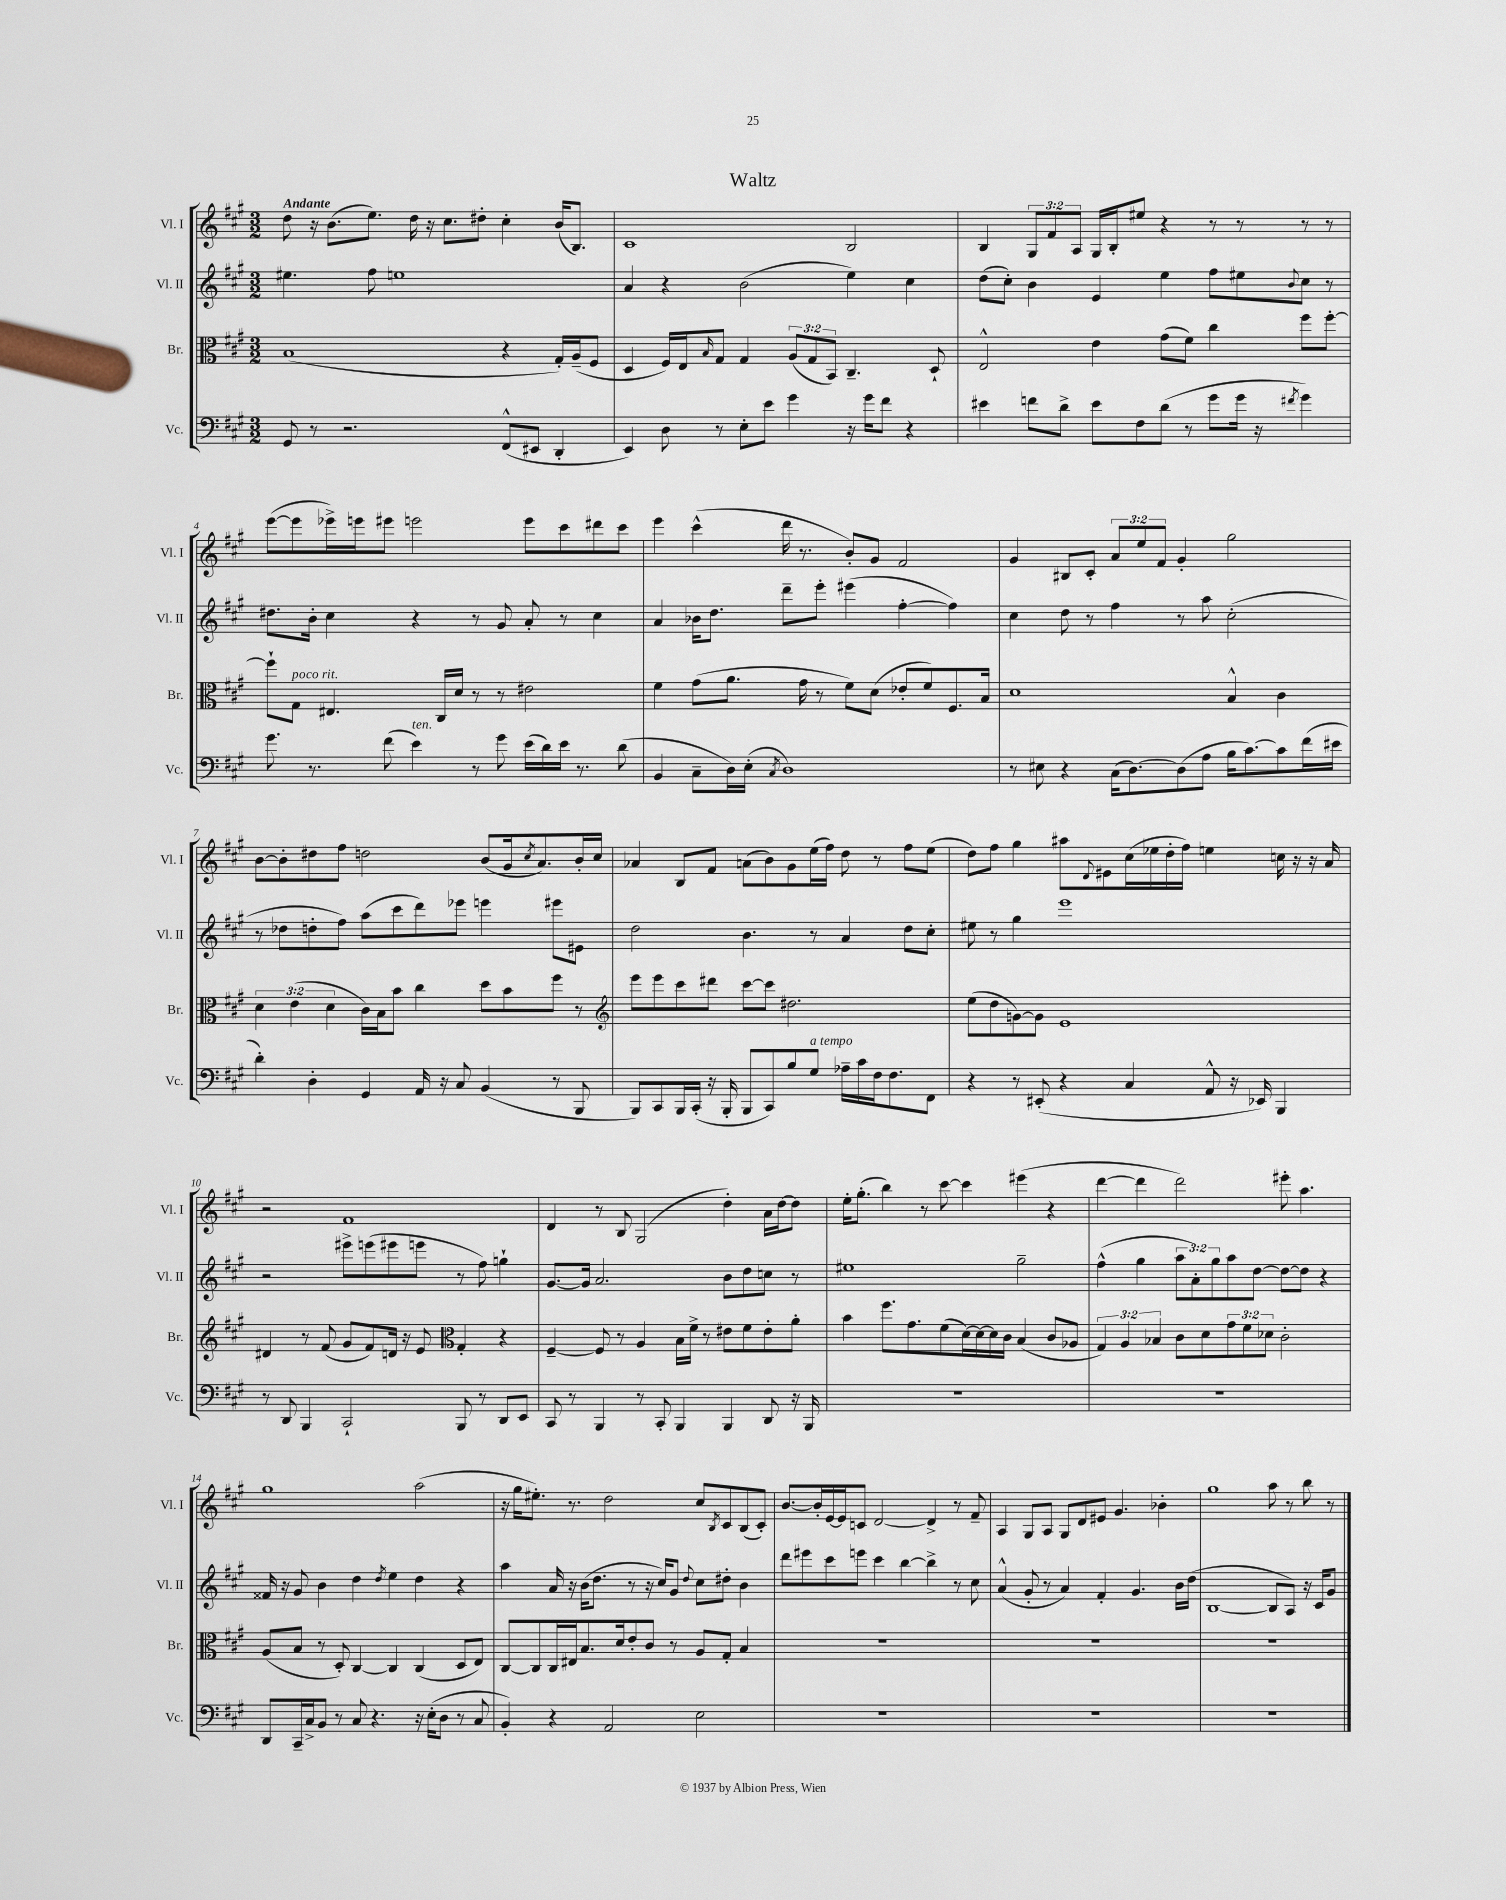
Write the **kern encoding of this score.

**kern	**kern	**kern	**kern
*part4	*part3	*part2	*part1
*staff4	*staff3	*staff2	*staff1
*I"Vc.	*I"Br.	*I"Vl. II	*I"Vl. I
*I'Vc.	*I'Br.	*I'Vl. II	*I'Vl. I
*clefF4	*clefC3	*clefG2	*clefG2
*k[f#c#g#]	*k[f#c#g#]	*k[f#c#g#]	*k[f#c#g#]
*M3/2	*M3/2	*M3/2	*M3/2
=1	=1	=1	=1
!	!	!	!LO:TX:a:B:t=Andante
8GG#/	(1B	4.ee#X\	8dd\
8r	.	.	16r
.	.	.	(8.b\L
2.r	.	.	.
.	.	8ff#\	8.ee\J)
.	.	1een	.
.	.	.	16dd\
.	.	.	16r
.	.	.	8.cc#\L
.	.	.	8dd#X'\J
(8FF#^^/L	4r	.	4cc#'\
8EE#X/J	.	.	.
4DD'/	16G#'/LL)	.	(16b/KL
.	(16A~/J	.	8.B/J)
.	8F#/J	.	.
=2	=2	=2	=2
4EE/)	4D/	4a/	1c#
8D\	16F#/LL)	4r	.
.	16E/J	.	.
.	16qqB/	.	.
8r	8G#/J	.	.
8E'\L	4G#/	(2b\	.
8e\J	.	.	.
4g#\	(12A/L	.	.
.	12G#/	.	.
.	12BB/J)	.	.
16r	4.C#~/	4ee\)	2B/
16g#\KL	.	.	.
8f#\J	.	.	.
4r	.	4cc#\	.
.	8D`/	.	.
=3	=3	=3	=3
4e#X\	2E^^/	(8dd\L	4B/
.	.	8cc#'\J)	.
8fn\L	.	4b\	12G#/L
.	.	.	12f#/
8d^\J	.	.	.
.	.	.	12A/J
8e#\L	4e\	4e/	16G#/LL
.	.	.	16B'/J
8F#\	.	.	8ee#X/J
(8d\J	(8g#\L	4ee\	4r
8r	8f#\J)	.	.
8g#\L	4cc#\	8ff#\L	8r
16g#\Jk	.	8ee#X\	8r
16r	.	.	.
8qf#X/	.	8qqb/	.
4g#\)	8ff#\L	8cc#\J	8r
.	[8ff#'\J	8r	8r
!!LO:LB:g=z
=4	=4	=4	=4
8.g#\	8ff#`\L]	8.dd#X\L	([8eee\L
!	!LO:TX:a:i:t=poco rit.	!	!
.	8G#\J	.	8eee\]
8.r	.	16b'\Jk	.
.	4.E#X/	4cc#\	16eee-X^\L)
.	.	.	16eeen\J
(8f#\	.	.	8eee#X\J
!LO:TX:a:i:t=ten.	!	!	!
4e\)	.	4r	2eeen\
.	16C#/LL	.	.
.	16d/JJ	.	.
8r	8r	8r	.
8g#\	8r	8g#/	.
(16e\LL	2e#X\	8a'/	8eee\L
16d\)	.	.	.
16e\JJ	.	8r	8ccc#\
8.r	.	.	.
.	.	4cc#\	8ddd#X\
(8d\	.	.	8ccc#\J
=5	=5	=5	=5
4BB/	4f#\	4a/	4eee\
8C#~\L	(8g#\L	16b-X\KL	(4ccc#^^\
.	.	8.dd\J	.
16D\L)	8.a\J	.	.
(16E'\JJ	.	.	.
8qC#/	.	.	.
1D)	.	8ddd~\L	16ddd\
.	16g#\	.	8.r
.	8r	8eee'\J	.
.	8f#\L)	(4eee#X\	8b'/L)
.	(8d\J	.	8g#/J
.	8e-X'/L	[4ff#'\	2f#/
.	8f#/)	.	.
.	8.F#/	4ff#\])	.
.	16B/Jk	.	.
=6	=6	=6	=6
8r	1d	4cc#\	4g#/
8E#X\	.	.	.
4r	.	8dd\	8B#X/L
.	.	8r	8c#'/J
(16C#\KL	.	4ff#\	12a/L
[8.D\)	.	.	.
.	.	.	12ee/
.	.	.	12f#/J
(8D\]	.	8r	4g#'/
8A\J	.	8aa\	.
16B\KL	4B^^/	(2cc#'\	2gg#\
[8.c#\)	.	.	.
8c#\]	4c#\	.	.
(16f#\L	.	.	.
16e#X\JJ	.	.	.
!!LO:LB:g=z
=7	=7	=7	=7
4d'\)	6d\	8r	[8b\L
.	.	8dd-X\L	8b'\]
.	(6e\	.	.
4D'\	.	8ddn'\	8dd#X\
.	6d\	.	.
.	.	8ff#\J)	8ff#\J
4GG#/	16c#\LL)	(8aa\L	2ddn\
.	16B\J	.	.
.	8b\J	8ccc#\	.
16AA/	4cc#\	8ddd\)	.
16r	.	.	.
8C#/	.	8eee-X\J	.
(4BB/	8dd\L	4eeen\	(8b/L
.	8b\	.	16g#/k
.	.	.	8qcc#/
.	.	.	8.a/)
8r	8ff#\J	8eee#X\L	.
8BBB/	8r	8e#X\J	16b'/L
.	.	.	16cc#/JJ
=8	=8	=8	=8
*	*clefG2	*	*
8BBB/L)	8eee\L	2dd\	4a-X/
8CC#/	8eee\	.	.
16BBB/L	8ccc#\	.	8B/L
(16CC#'/JJ	.	.	.
16r	8ddd#X\J	.	8f#/J
16BBB'/	.	.	.
8BBB/L	[8ccc#\L	4.b\	(8an\L
8CC#/)	8ccc#\J]	.	8b\)
8B/	2.dd#X\	.	8g#\
!LO:TX:a:i:t=a tempo	!	!	!
8G#/J	.	8r	(16ee\L
.	.	.	16ff#\JJ)
16A-X~\LL	.	4a/	8dd\
16c#\	.	.	.
16F#\J	.	.	8r
8.F#\	.	.	.
.	.	8dd\L	8ff#\L
8FF#\J	.	8cc#'\J	(8ee\J
=9	=9	=9	=9
4r	(8ee\L	8ee#X\	8dd\L)
.	8dd\	8r	8ff#\J
8r	[8gn\)	4gg#\	4gg#\
(8EE#X'/	8g\J]	.	.
4r	1e	1eee	8aa#X\L
.	.	.	8qqd/
.	.	.	8e#X\
4C#/	.	.	(16cc#\L
.	.	.	16ee-X\
.	.	.	16dd'\
.	.	.	16ff#\JJ)
8AA^^/	.	.	4een\
16r	.	.	.
16EE-X/)	.	.	.
4BBB/	.	.	16ccn\
.	.	.	16r
.	.	.	16r
.	.	.	16a/
!!LO:LB:g=z
=10	=10	=10	=10
8r	4d#X/	2r	2r
8DD/	.	.	.
4BBB/	8r	.	.
.	(8f#/	.	.
2CC#`/	8g#/L	8eee#X^\L	1f#
.	8f#/)	(8eeen\	.
.	16dn/Jk	8eee#X\	.
.	16r	.	.
.	8e/	8eeen\J	.
*	*clefC3	*	*
8BBB/	4G#'/	8r	.
8r	.	8ff#\)	.
8DD/L	4r	4ggn`\	.
8EE/J	.	.	.
=11	=11	=11	=11
8CC#/	[4F#~/	[8.g#/L	4d/
8r	.	.	.
.	.	16g#/Jk]	.
4BBB/	8F#/]	2.a/	8r
.	8r	.	8B/
8r	4A/	.	(2G#/
8CC#'/	.	.	.
4BBB/	16B\LL	.	.
.	16f#^\JJ	.	.
.	8r	.	.
4BBB/	8e#X\L	8b\L	4dd'\)
.	8f#\	8dd\	.
8DD/	8e#'\	8ccn\J	16a\LL
.	.	.	[16dd\J
16r	8a'\J	8r	8dd\J]
16BBB/	.	.	.
=12	=12	=12	=12
1.r	4b\	1ee#X	16ee'\KL
.	.	.	(8.gg#'\J
.	8.ff#\L	.	4bb\)
.	8.g#\	.	.
.	.	.	8r
.	(8f#\	.	[8ccc#\
.	[16d\L)	.	4ccc#\]
.	16d\_	.	.
.	16d\]	.	.
.	16c#\JJ	.	.
.	(4B/	2gg#~\	(4eee#X\
.	8c#/L	.	4r
.	8A-X/J	.	.
=13	=13	=13	=13
1.r	6G#/)	(4ff#^^\	[4ddd\
.	6A/	.	.
.	.	4gg#\	4ddd\]
.	6B-X/	.	.
.	8c#\L	12aa\L	2ddd\)
.	.	12a'\)	.
.	8d\	.	.
.	.	12gg#\	.
.	12g#\	8aa\	.
.	12f#\	.	.
.	.	[8dd\J	.
.	12d-X\J	.	.
.	2c#'\	8dd\L_	8eee#X'\
.	.	8dd\J]	4.aa\
.	.	4r	.
!!LO:LB:g=z
=14	=14	=14	=14
8DD/L	(8A/L	16f##X/	1gg#
.	.	16r	.
16CC#~/L	8B/J	8g#/	.
16C#^/J	.	.	.
8BB/J	8r	4b\	.
8r	8D'/)	.	.
8C#/	[4C#/	4dd\	.
4.r	.	.	.
.	.	8qdd/	.
.	4C#/]	4ee\	.
16r	(4C#/	4dd\	(2aa\
(16E'\KL	.	.	.
8D\J	.	.	.
8r	8D/L	4r	.
8C#/	8E/J)	.	.
=15	=15	=15	=15
4BB'/)	[8C#/L	4aa\	16r
.	.	.	16gg#\KL
.	8C#/]	.	8.ee#X'\J)
4r	16C#/L	16a/	.
.	16E#X/J	16r	8.r
.	8.B/	(16b\KL	.
.	.	8.dd\J	.
2AA/	.	.	2dd\
.	16d/k	.	.
.	8e'/	8r	.
.	8c#/J	16r	.
.	.	16cc#/KL)	.
.	8r	8g#/J	.
.	.	8qqdd/	.
2E\	8A/L	8cc#\L	8cc#/L
.	.	.	8qB/
.	8G#'/J	8dd#X'\J	8c#/
.	4B/	4b\	(8B/
.	.	.	8c#'/J)
=16	=16	=16	=16
1.r	1.r	8ddd\L	[8.b/L
.	.	8eee#X\	.
.	.	.	16b'/L]
.	.	8ccc#\	[16e/
.	.	.	16e/J]
.	.	8eeen\J	8cn/J
.	.	4ccc#\	[2d/
.	.	[4bb\	.
.	.	4bb^\]	4d^/]
.	.	8r	8r
.	.	8cc#\	8f#~/
=17	=17	=17	=17
1.r	1.r	(4a^^/	4A/
.	.	8g#'/	8G#/L
.	.	8r	8A/J
.	.	4a/)	8G#/L
.	.	.	8d/
.	.	4f#'/	8e#X/J
.	.	.	4.g#/
.	.	4.g#/	.
.	.	.	4b-X'\
.	.	16b\LL	.
.	.	(16dd\JJ	.
=18	=18	=18	=18
1.r	1.r	[1B	1gg#
.	.	8B/L]	8aa\
.	.	8A/J)	8r
.	.	16r	8bb\
.	.	16c#/KL	.
.	.	8g#/J	8r
==	==	==	==
*-	*-	*-	*-
